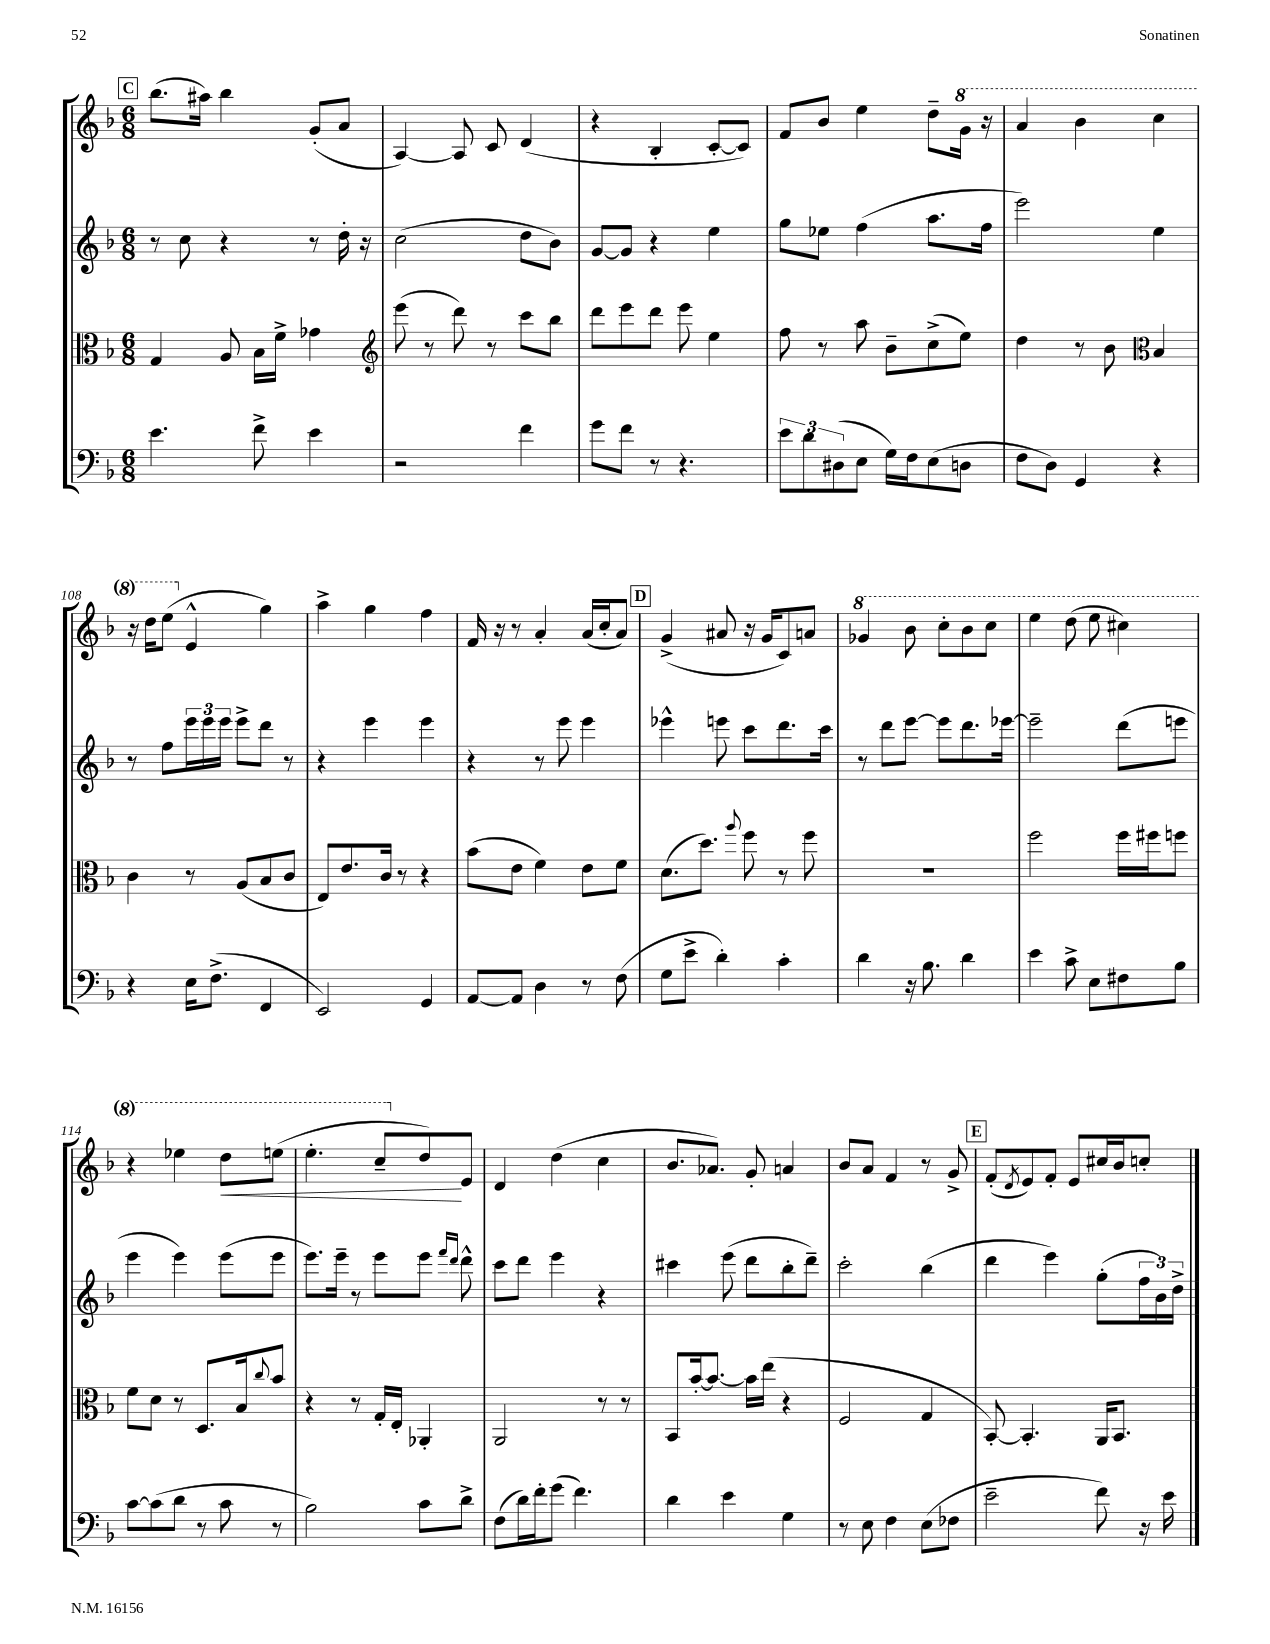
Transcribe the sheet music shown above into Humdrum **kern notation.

**kern	**kern	**kern	**kern
*staff4	*staff3	*staff2	*staff1
*clefF4	*clefC3	*clefG2	*clefG2
*k[b-]	*k[b-]	*k[b-]	*k[b-]
*M6/8	*M6/8	*M6/8	*M6/8
4.e	4G	8r	(8.bb-
.	.	8cc	.
.	.	.	16aa#)
.	8A	4r	4bb-
8f^	16B-	.	.
.	16f^	.	.
4e	4g-	8r	(8g'
.	.	16dd'	8a
.	.	16r	.
=	=	=	=
*	*clefG2	*	*
2r	(8eee	(2cc	[4A)
.	8r	.	.
.	8ddd)	.	8A]
.	8r	.	8c
4f	8ccc	8dd	(4d
.	8bb-	8b-)	.
=	=	=	=
8g	8ddd	[8g	4r
8f	8eee	8g]	.
8r	8ddd	4r	4B-'
4.r	8eee	.	.
.	4ee	4ee	[8c'
.	.	.	8c])
=	=	=	=
12e	8ff	8gg	8f
12d	.	.	.
.	8r	8ee-	8b-
(12D#	.	.	.
8E	8aa	(4ff	4ee
16G)	8b-~	.	.
16F	.	.	.
(8E	(8cc^	8.aa	8dd~
8D	8ee)	.	16gg
.	.	16ff	16r
=	=	=	=
8F	4dd	2eee)	4aa
8D)	.	.	.
4GG	8r	.	4bb-
.	8b-	.	.
*	*clefC3	*	*
4r	4B-	4ee	4ccc
=	=	=	=
4r	4c	8r	16r
.	.	.	16ddd
.	.	8ff	(8eee
16E	8r	24eee	4e^^
.	.	24eee	.
(8.F^	.	.	.
.	.	24eee	.
.	(8A	8eee^	.
4FF	8B-	8ddd	4gg)
.	8c	8r	.
=	=	=	=
2EE)	8E)	4r	4aa^
.	8.e	.	.
.	.	4eee	4gg
.	16c	.	.
.	8r	.	.
4GG	4r	4eee	4ff
=	=	=	=
[8AA	(8b-	4r	16f
.	.	.	16r
8AA]	8e	.	8r
4D	4f)	8r	4a'
.	.	8eee	.
8r	8e	4eee	(16a
.	.	.	16cc'
(8F	8f	.	8a)
=	=	=	=
8G	(8.d	4eee-^^	(4g^
8e^	.	.	.
.	8.dd)	.	.
4d')	.	8eee	8a#
.	8qqaa	.	.
.	8ff	8ccc	16r
.	.	.	16g
4c'	8r	8.ddd	8c)
.	8ff	.	8a
.	.	16ccc	.
=	=	=	=
4d	2.r	8r	4gg-
.	.	8ddd	.
16r	.	[8eee	8bb-
8.B-	.	.	.
.	.	8eee]	8ccc'
4d	.	8.ddd	8bb-
.	.	.	8ccc
.	.	[16eee-	.
=	=	=	=
4e	2ff	2eee-~]	4eee
8c^	.	.	(8ddd
8E	.	.	8eee
8F#	16ff	(8ddd	4ccc#)
.	16ff#	.	.
8B-	8ff	8eee	.
=	=	=	=
[8c	8f	4eee	4r
(8c]	8d	.	.
8d	8r	4eee)	4eee-
8r	8.D	.	.
8c	.	(8eee	8ddd
.	16B-	.	.
.	8qqcc	.	.
8r	8b-	8eee	(8eee
=	=	=	=
2B-)	4r	8.eee)	4.eee'
.	.	16eee~	.
.	8r	8r	.
.	16G'	8eee	8ccc~
.	16E'	.	.
8c	4AA-'	8eee	8dd)
.	.	16qqfff	.
.	.	16qqddd	.
8d^	.	8ddd^^	8e
=	=	=	=
(8F	2AA	8ccc	4d
16d)	.	8ddd	.
16f'	.	.	.
(8g	.	4eee	(4dd
4.f)	.	.	.
.	8r	4r	4cc
.	8r	.	.
=	=	=	=
4d	8BB-	4ccc#	8.b-
.	[16b-'	.	.
.	8.b-_	.	8.a-)
4e	.	(8eee	.
.	16b-]	8ddd	8g'
.	(16ee	.	.
4G	4r	8bb-'	4a
.	.	8ddd~)	.
=	=	=	=
8r	2F	2ccc'	8b-
8E	.	.	8a
4F	.	.	4f
(8E	4G	(4bb-	8r
8F-	.	.	8g^
=	=	=	=
2e~	[8BB-')	4ddd	(8f'
.	.	.	8qd
.	4.BB-']	.	8e)
.	.	4eee)	8f'
.	.	.	8e
8f)	16AA	(8gg'	16cc#
.	8.BB-	.	16b-
16r	.	24ff	8cc'
.	.	24b-)	.
16e	.	.	.
.	.	24dd^	.
==	==	==	==
*-	*-	*-	*-
